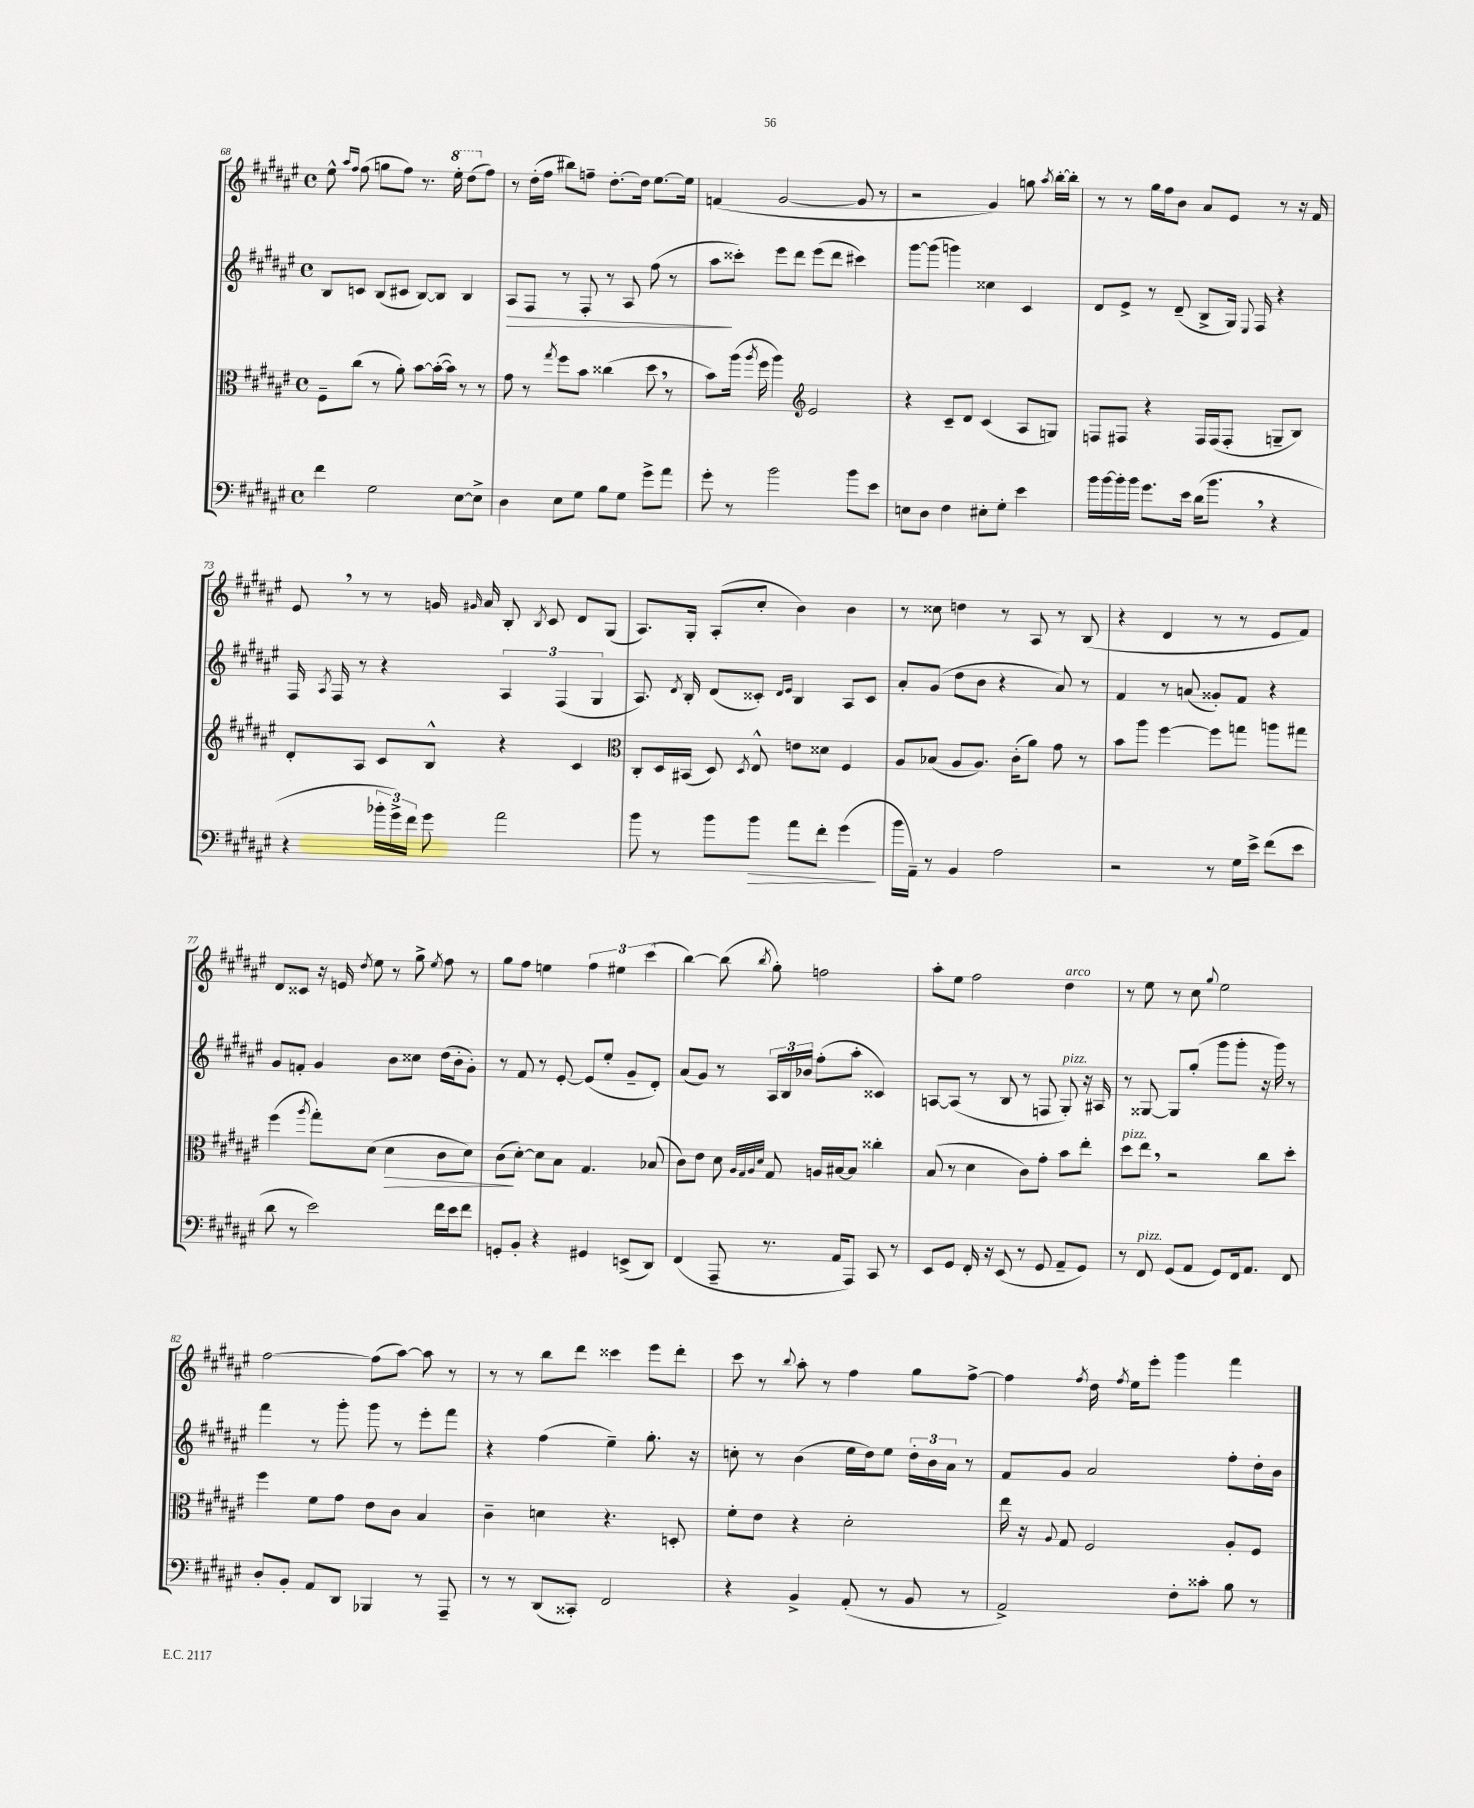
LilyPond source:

<<
\new StaffGroup <<
\new Staff = "s0" {
    \clef treble \key fis \major \defaultTimeSignature \time 4/4
    \autoBeamOff eis''8-^ \grace { ais''16[ fis''16] } fis''8( g''8[ fis''8]) r8. \ottava #1 eis'''16-. dis'''8[( \ottava #0 fis''8]) |
    r8 dis''16[-.( fis''16] bis''8[) f''8]-- dis''8.[~-. dis''16] eis''8.[~ eis''16] |
    f'4( gis'2~ gis'8 r8 |
    r2 gis'4) g''8 \acciaccatura { ais''8 } b''16[~-. b''16]-. |
    r8 r8 gis''16[ fis''16 b'8] ais'8[ eis'8] r8 r16 fis'16 |
    eis'8 \breathe r8 r8 g'16 \grace { gis'16 } ais'16 b8-. \acciaccatura { b8 } cis'8 dis'8[ gis8]( |
    ais8.[) gis16]-. ais8[-.( cis''8]-. b'4) b'4 |
    r8 cisis''8 d''4 r8 ais8 r8 b8( |
    r4 dis'4 r8 r8 eis'8[ fis'8]) |
    dis'8[ cisis'8] r16 e'16 \acciaccatura { dis''8 } eis''8 r8 gis''8-> \acciaccatura { eis''8 } fis''8 r8 |
    gis''8[ fis''8] e''4 \tuplet 3/2 { fis''4 eis''4 cis'''4( } |
    b''4~) b''8( \acciaccatura { b''8 } gis''8-.) f''2 |
    ais''8[-. eis''8] fis''2 dis''4^\markup { \italic "arco" } |
    r8 eis''8 r8 cis''8 \appoggiatura { gis''8 } eis''2 |
    fis''2~ fis''8[( ais''8]~) ais''8 r8 |
    r8 r8 b''8[ dis'''8] cisis'''4 eis'''8[ dis'''8]-. |
    cis'''8 r8 \appoggiatura { b''8 } ais''8-. r8 fis''4 gis''8[ fis''8]~-> |
    fis''4 \acciaccatura { fis''8 } dis''16 \acciaccatura { fis''8 } eis''16[ eis'''8]-. gis'''4 fis'''4 \bar "|." |
}
\new Staff = "s1" {
    \clef treble \key fis \major \defaultTimeSignature \time 4/4
    \autoBeamOff b8[ c'8] b8[( cis'8] b8[~) b8] b4 |
    ais8[\> fis8] r8 fis8-. r8 ais8 fis''8( r8 |
    ais''8[\! cisis'''8]-.) eis'''8[ dis'''8] eis'''8[( dis'''8] cis'''4) |
    gis'''8[~ gis'''8]( g'''4) cisis''4 cis'4 |
    dis'8[ eis'8]-> r8 dis'8--( b8[-> gis16]) \appoggiatura { eis8 } fis16 r4 |
    fis16 \acciaccatura { ais8 } fis16 r8 r4 \tuplet 3/2 { ais4 fis4( gis4 } |
    ais8.) \acciaccatura { dis'8 } b16-. dis'8[( cisis'8]-.) \grace { dis'16[ eis'16] } b4 ais8[ cisis'8] |
    ais'8[-. gis'8]( dis''8[ b'8] r4 ais'8) r8 |
    fis'4 r8 a'8( gisis'8[-.) fis'8] r4 |
    gis'8[ f'8]-. gis'4 b'8[ cisis''8] dis''16[( b'16-. gis'8]-.) |
    r8 fis'8 r8 eis'8~-. eis'8[( eis''8]-. gis'8[-- dis'8]-.) |
    ais'8[( gis'8]) r8 \tuplet 3/2 { ais16[ b16 bes'16] } fis''8[-.( ais''8]-. cisis'4) |
    a8[~ a8]( r8 b8 r8 f8 gis8-.^\markup { \italic "pizz." }) r16 ais16 |
    r8 gisis8~ gisis8[ gis''8]-.( gis'''8[ gis'''8]-. r16 gis'''16) r8 |
    fis'''4 r8 gis'''8-. gis'''8 r8 eis'''8[-. fis'''8] |
    r4 fis''4( eis''4--) gis''8.-. r16 |
    c''8-. r8 b'4( eis''16[ dis''16) eis''8] \tuplet 3/2 { dis''16[-. b'16 ais'16] } r8 |
    fis'8[ gis'8] ais'2 fis''8[-. dis''16-. b'16] \bar "|." |
}
\new Staff = "s2" {
    \clef alto \key fis \major \defaultTimeSignature \time 4/4
    \autoBeamOff fis8[-- cis''8]( r8 ais'8-.) b'8[~ b'16~-.( b'16]) r8 r8 |
    gis'8 r8 \acciaccatura { gis''8 } fis''8[ b'8] cisis''4( dis''8 \breathe r8 |
    b'8[) ais''16]( \acciaccatura { ais''8 } fis''16 ais''4) \clef treble eis'2 |
    r4 cis'8[-- dis'8] cis'4( ais8[ g8]) |
    f8[ fis8] r4 fis16[ fis16( fis8]-. g8[-- b8]) |
    dis'8[-. ais8] cis'8[ b8]-^ r4 cis'4 |
    \clef alto cis8[-. dis16 bis,16]( dis8) \acciaccatura { dis8 } eis8-^ e'8[ disis'8] fis4 |
    ais8[ bes8]( ais8[ ais8.]) cis'16[-.( ais'8]) gis'8 r8 |
    b'8[ ais''8] fis''4~ fis''8[ g''8] a''8[ gis''8] |
    fis''4( \acciaccatura { ais''8 } gis''8[-.) dis'8]( dis'4\> cis'8[ dis'8]) |
    cis'8[\!( dis'8]~-.) dis'8[ b8] gis4. bes8( |
    cis'8[) eis'8] dis'8 \grace { ais32[ gis32 ais32 dis'32] } gis8 a16[ bis16~ bis8] cisis''4-. |
    b8( r8 dis'4 cis'8[) gis'8]-. b'8[ eis''8]-. |
    dis''8[^\markup { \italic "pizz." } eis''8] \breathe r2 cis''8[ dis''8]-. |
    fis''4 fis'8[ gis'8] eis'8[ cis'8] b4 |
    cis'4-- d'4 r4. d8-. |
    fis'8[-. eis'8] r4 dis'2-. |
    eis''16 r16 \appoggiatura { ais8 } gis8 fis2 ais8[-. fis8] \bar "|." |
}
\new Staff = "s3" {
    \clef bass \key fis \major \defaultTimeSignature \time 4/4
    \autoBeamOff fis'4 gis2 eis8[~ eis8]-> |
    dis4 eis8[ gis8] b8[ gis8] gis'8[-> ais'8] |
    gis'8-. r8 b'2 b'8[ eis'8] |
    e8[ dis8] fis4 eis8[-. gis8]-. eis'4 |
    b'16[ b'16~ b'16-. b'16] gis'8.[ eis'16] dis'16[( b'8.] \breathe r4 |
    r4 \tuplet 3/2 { bes'16[-. gis'16->) fis'16] } gis'8 ais'2 |
    b'8 r8 b'8[ b'8]\> ais'8[ fis'8]-. gis'4\!( |
    b'16[ ais,16]--) r8 b,4 ais2 |
    r2 r8 gis16[ eis'16]-> fis'8[( eis'8] |
    dis'8 r8 eis'2) fis'16[ eis'16 fis'8] |
    g,8[-. b,8]-. r4 gis,4 e,8[->( dis,8]) |
    fis,4( ais,,8-- r8. ais,16[ ais,,8]) cis,8 r8 |
    eis,8[ gis,8] fis,16-. r16 eis,8( r8 gis,8 ais,8[-- gis,8]) |
    r8 fis,8^\markup { \italic "pizz." } gis,8[( ais,8] gis,8[) fis,16 ais,8.] fis,8 |
    dis8[-. b,8]-. ais,8[ dis,8] bes,,4 r8 ais,,8-- |
    r8 r8 dis,8[( cisis,8]-.) fis,2 |
    r4 b,4-> ais,8-.( r8 b,8 r8 |
    ais,2->) fis8[-. cisis'8]-. b8 r8 \bar "|." |
}
>>
>>
\layout { \context { \Score currentBarNumber = #68 } }
